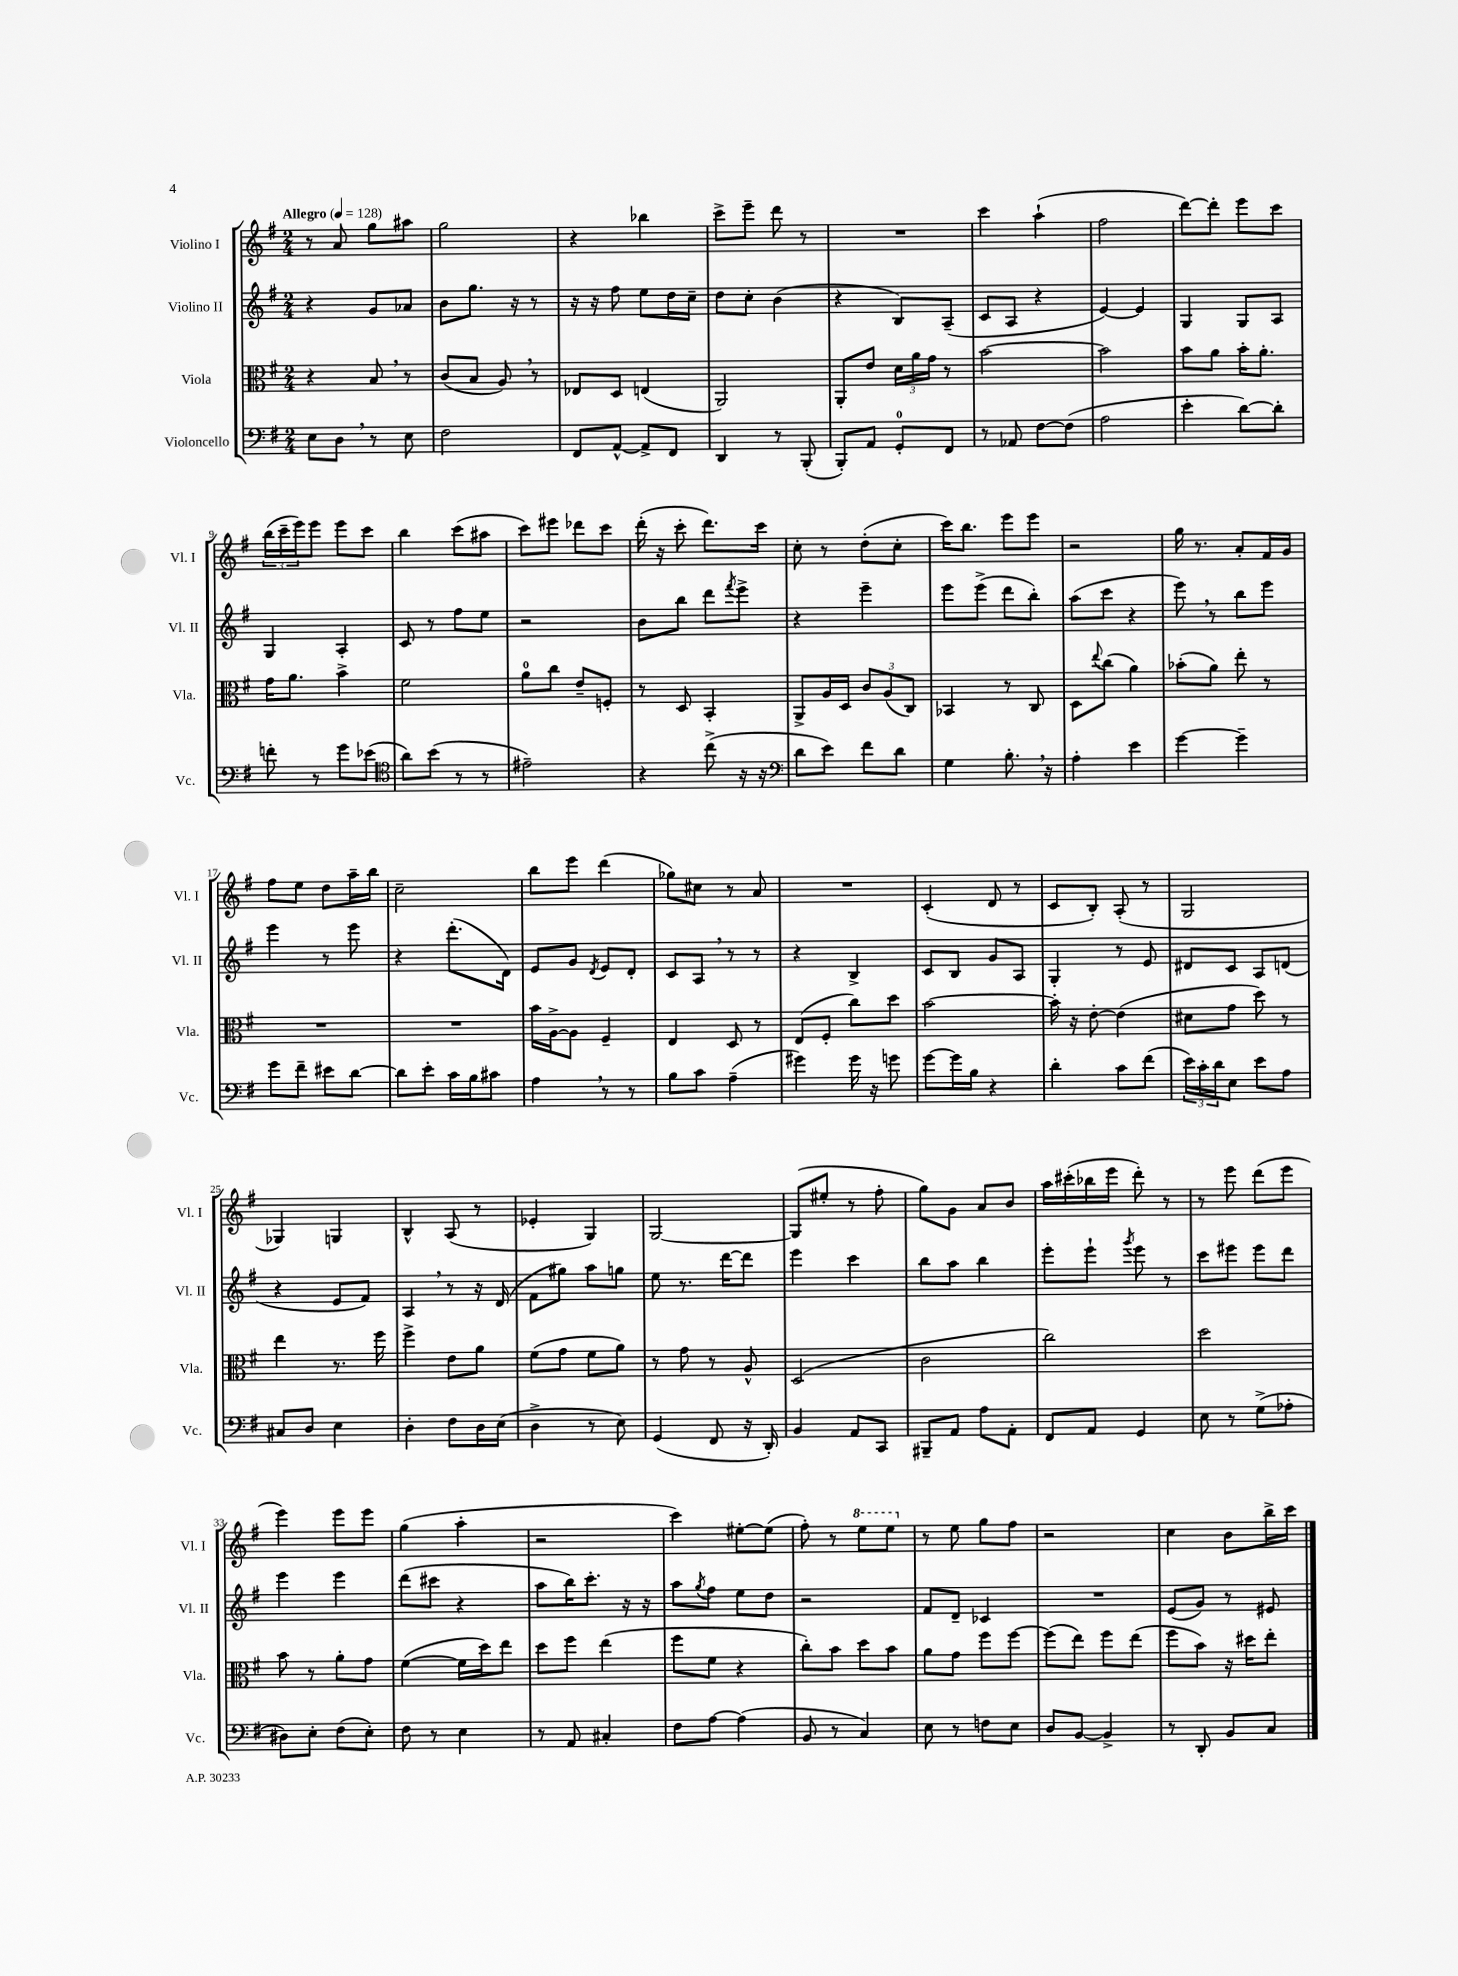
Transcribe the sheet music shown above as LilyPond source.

<<
\new StaffGroup <<
\new Staff = "s0" \with { instrumentName = "Violino I" shortInstrumentName = "Vl. I" } {
    \clef treble \key g \major \numericTimeSignature \time 2/4 \tempo "Allegro" 4 = 128
    r8 a'8 g''8 ais''8 |
    g''2 |
    r4 bes''4 |
    c'''8-> e'''8-- d'''8 r8 |
    R2 |
    c'''4 a''4-!( |
    fis''2 |
    d'''8~) d'''8-. e'''8 c'''8 |
    \tuplet 3/2 { b''16( c'''16-- e'''16) } e'''8 e'''8 c'''8 |
    b''4 c'''8( ais''8 |
    c'''8) eis'''8 des'''8 c'''8 |
    d'''16-.( r16 c'''8-. d'''8.) c'''16 |
    c''8-. r8 d''8-.( c''8-. |
    c'''16) b''8. e'''8 e'''8 |
    r2 |
    g''16 r8. a'8-. fis'16 g'16 |
    fis''8 e''8 d''8 a''16-- b''16 |
    c''2-- |
    b''8 e'''8 d'''4( |
    ges''8) cis''8 r8 a'8 |
    R2 |
    c'4-.( d'8 r8 |
    c'8 b8-.) a8-.( r8 |
    g2 |
    ges4) g4 |
    b4-^ a8( r8 |
    ees'4-. g4) |
    g2~ |
    g8( eis''8-. r8 fis''8-. |
    g''8) g'8 a'8 b'8 |
    a''16 cis'''16-.( bes''16 e'''16 d'''8-.) r8 |
    r8 e'''8 d'''8( e'''8 |
    e'''4) e'''8 e'''8 |
    g''4( a''4-. |
    r2 |
    c'''4) eis''8~-. eis''8( |
    fis''8-.) r8 \ottava #1 e'''8 e'''8 \ottava #0 |
    r8 e''8 g''8 fis''8 |
    r2 |
    c''4 b'8 b''16-> c'''16 \bar "|." |
}
\new Staff = "s1" \with { instrumentName = "Violino II" shortInstrumentName = "Vl. II" } {
    \clef treble \key g \major \numericTimeSignature \time 2/4
    r4 g'8 aes'8 |
    b'8 g''8. r16 r8 |
    r16 r16 fis''8 e''8 d''16 c''16-- |
    d''8 c''8-. b'4( |
    r4 b8) a8--( |
    c'8 a8 r4 |
    e'4~) e'4 |
    g4 g8 a8 |
    g4 a4-. |
    c'8 r8 fis''8 e''8 |
    r2 |
    b'8 b''8 d'''8 \acciaccatura { fis'''8 } e'''8-> |
    r4 e'''4-- |
    e'''8 e'''8->( d'''8 b''8-.) |
    a''8( c'''8 r4 |
    e'''8) \breathe r8 b''8 e'''8 |
    e'''4 r8 e'''8 |
    r4 d'''8.-.( d'16) |
    e'8 g'8 \acciaccatura { d'8 } e'8 d'8-. |
    c'8 a8 \breathe r8 r8 |
    r4 b4-> |
    c'8 b8 g'8 a8 |
    g4-. r8 e'8 |
    dis'8 c'8 a8 d'8( |
    r4 e'8 fis'8) |
    a4 \breathe r8 r16 d'16( |
    fis'8 gis''8) a''8 g''8 |
    e''8 r8. d'''16~ d'''8 |
    e'''4 c'''4 |
    b''8 a''8 b''4 |
    e'''8-. e'''8-! \acciaccatura { g'''8 } e'''8 r8 |
    c'''8 eis'''8 eis'''8 d'''8 |
    e'''4 e'''4 |
    d'''8( cis'''8 r4 |
    a''8 b''16) c'''8.-. r16 r16 |
    a''8 \acciaccatura { g''8 } fis''8 e''8 d''8 |
    r2 |
    fis'8 d'8-- ces'4 |
    R2 |
    e'8( g'8) r8 eis'8 \bar "|." |
}
\new Staff = "s2" \with { instrumentName = "Viola" shortInstrumentName = "Vla." } {
    \clef alto \key g \major \numericTimeSignature \time 2/4
    r4 b8 \breathe r8 |
    c'8( b8 a8) \breathe r8 |
    ees8 d8 e4( |
    a,2) |
    a,8-. e'8 \tuplet 3/2 { d'16 a'16 g'16 } r8 |
    b'2~ |
    b'2 |
    b'8 a'8 b'16-. a'8.-. |
    g'16 a'8. b'4-> |
    fis'2 |
    a'8-0 c''8 e'8-- f8-. |
    r8 d8 b,4-. |
    a,8-> a16 d16 \tuplet 3/2 { c'8 a8( c8) } |
    bes,4 r8 c8 |
    d8 \appoggiatura { e''8 } c''8( a'4) |
    bes'8-.( a'8) e''8-. r8 |
    R2 |
    R2 |
    b'16 a16~-> a8 fis4-- |
    e4 d8 r8 |
    e8( fis8-. c''8) d''8 |
    b'2~ |
    b'16-. r16 e'8~-. e'4( |
    dis'8 g'8 d''8) r8 |
    e''4 r8. fis''16 |
    fis''4-> e'8 a'8 |
    fis'8( g'8 fis'8 a'8) |
    r8 g'8 r8 a8-^ |
    d2( |
    c'2 |
    c''2) |
    d''2 |
    b'8 r8 a'8-. g'8 |
    fis'4~( fis'16 d''16) e''8 |
    d''8 fis''8 e''4( |
    fis''8 fis'8 r4 |
    c''8-.) b'8 d''8 b'8 |
    a'8 g'8 fis''8 fis''8~ |
    fis''8( e''8) fis''8 e''8( |
    fis''8 b'8) r16 dis''16 e''8-. \bar "|." |
}
\new Staff = "s3" \with { instrumentName = "Violoncello" shortInstrumentName = "Vc." } {
    \clef bass \key g \major \numericTimeSignature \time 2/4
    e8 d8 \breathe r8 e8 |
    fis2 |
    fis,8 a,8~-^ a,8-> fis,8 |
    d,4 r8 b,,8-.( |
    b,,8-.) a,8 g,8-0-. fis,8 |
    r8 aes,8 fis8~ fis8( |
    a2 |
    e'4-. d'8~) d'8-. |
    f'8-. r8 g'8 ees'8( |
    \clef tenor a'8) b'8( r8 r8 |
    eis'2--) |
    r4 c''8->( r16 r16 |
    \clef bass d'8 e'8) fis'8 d'8 |
    g4 b8.-. \breathe r16 |
    a4-. e'4 |
    g'4~ g'4-- |
    g'8 fis'8-- eis'8 d'8~ |
    d'8 e'8-. c'16 b16 cis'8 |
    a4 \breathe r8 r8 |
    b8 c'8 a4--( |
    gis'4) gis'16 r16 g'8 |
    g'8~ g'16 b16 r4 |
    d'4-. c'8 fis'8( |
    \tuplet 3/2 { e'16) c'16-. d'16 } e8 e'8 a8 |
    cis8 d8 e4 |
    d4-. fis8 d16 e16( |
    d4-> r8 e8) |
    g,4( fis,8 r16 d,16-.) |
    b,4 a,8 c,8 |
    bis,,8-- a,8 a8 a,8-. |
    fis,8 a,8 g,4 |
    e8 r8 g8->( aes8-. |
    dis8) e8-. fis8( e8-.) |
    fis8 r8 e4 |
    r8 a,8 cis4-. |
    fis8 a8~ a4( |
    b,8 r8 c4) |
    e8 r8 f8 e8 |
    d8 b,8~ b,4-> |
    r8 d,8-. b,8 c8 \bar "|." |
}
>>
>>
